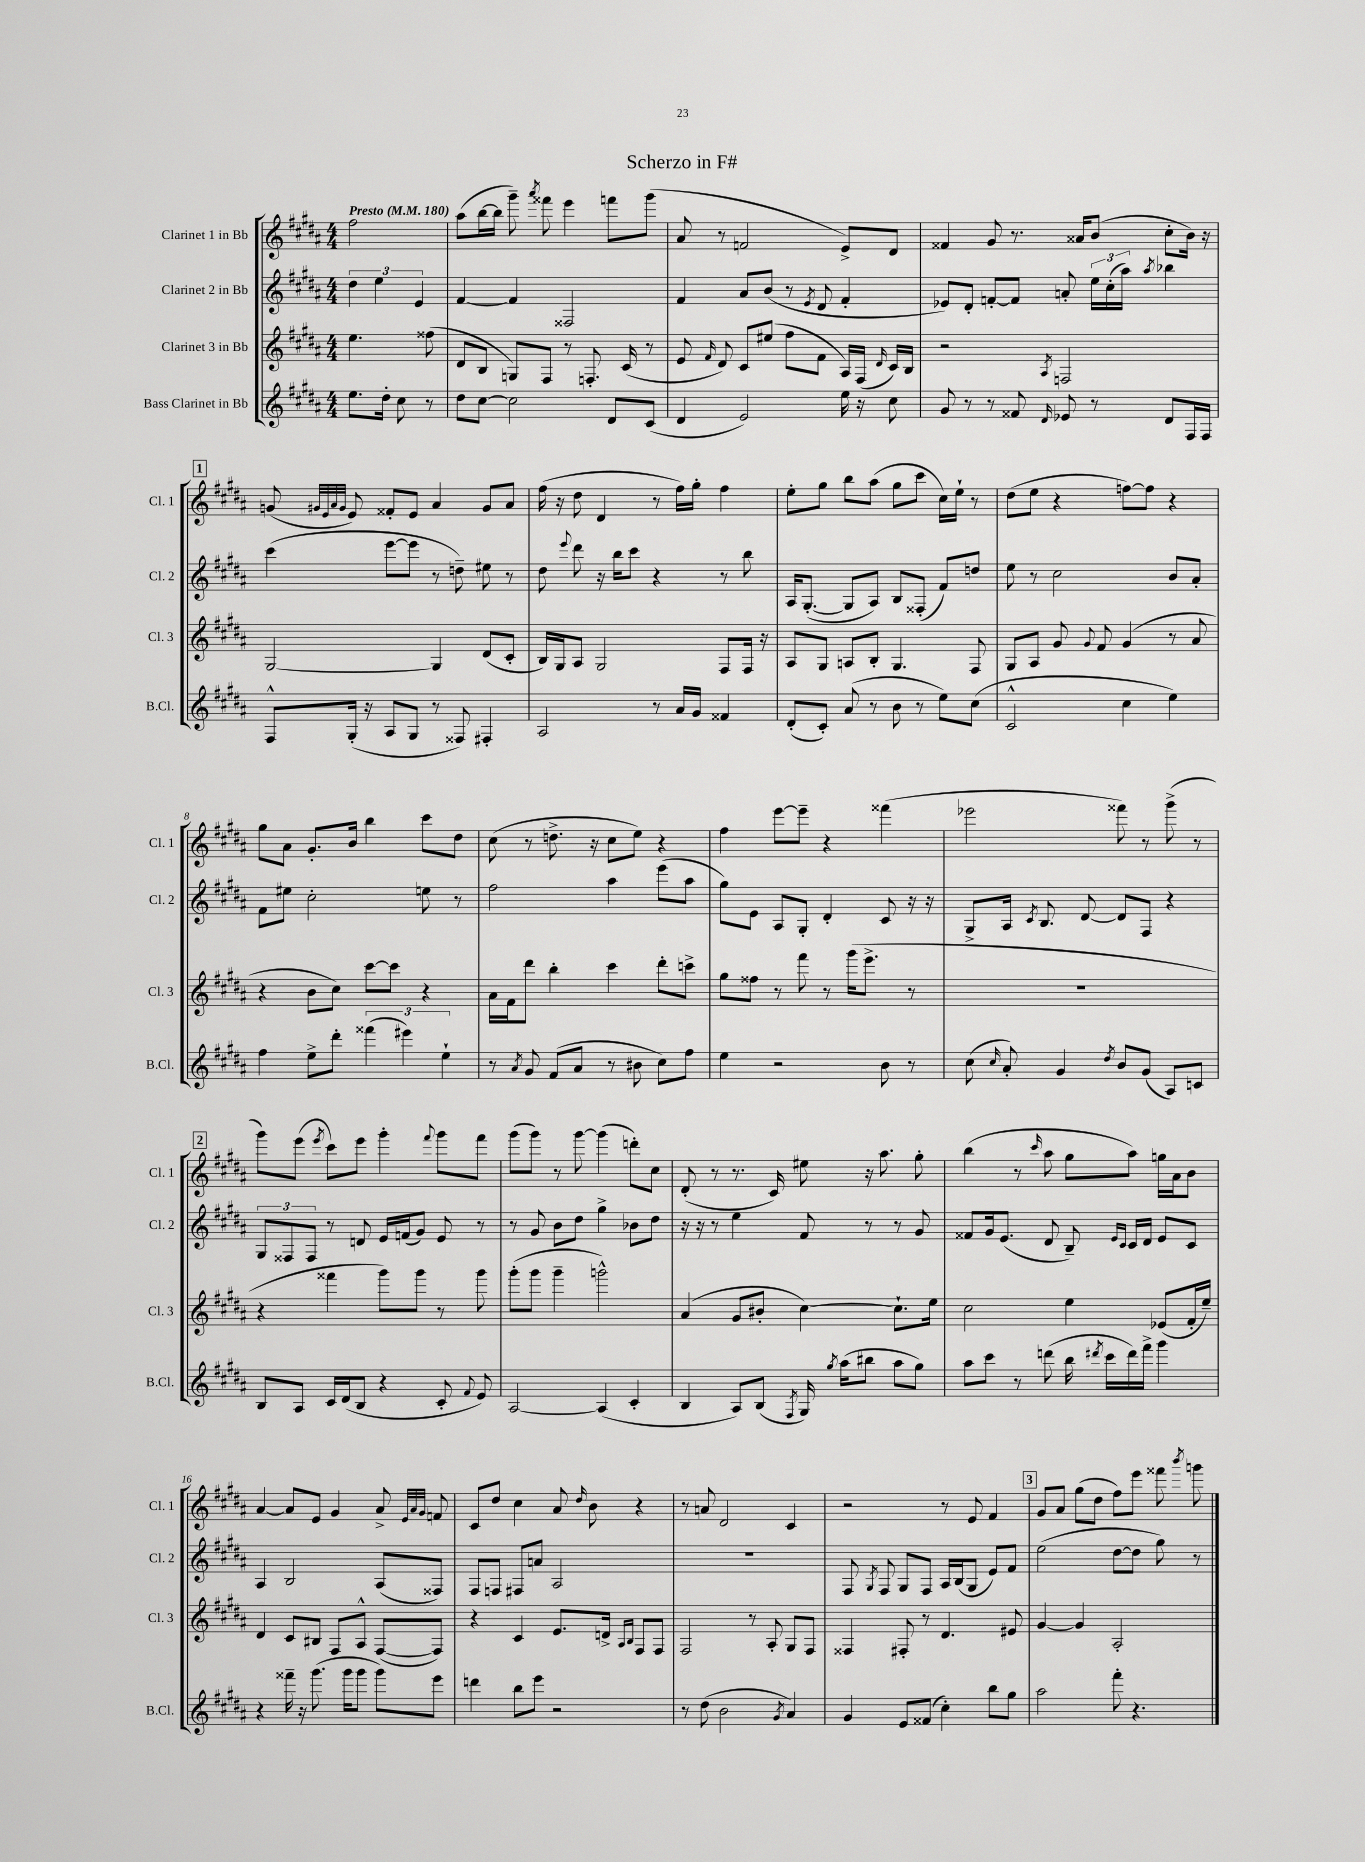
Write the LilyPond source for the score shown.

\header { title = "Scherzo in F#" }
<<
\new StaffGroup <<
\new Staff = "s0" \with { instrumentName = "Clarinet 1 in Bb" shortInstrumentName = "Cl. 1" } {
    \clef treble \key b \major \numericTimeSignature \time 4/4 \partial 2 \tempo "Presto" 4 = 180
    \autoBeamOff fis''2 |
    ais''8[( b''16~ b''16] gis'''8--) \acciaccatura { ais'''8 } fisis'''8 e'''4 f'''8[ gis'''8]( |
    ais'8 r8 f'2 e'8[->) dis'8] |
    fisis'4 gis'8 r8. aisis'16[ b'8]( cis''8[-. b'16]) r16 |
    \mark \markup { \box "1" } g'8( \grace { gis'32[ e'32 ais'32 gis'32] } e'8) fisis'8[-. e'8] ais'4 gis'8[ ais'8] |
    fis''16( r16 dis''8 dis'4 r8 fis''16[) gis''16]-. fis''4 |
    e''8[-. gis''8] b''8[ ais''8]( gis''8[ cis'''8] cis''16[) e''16]-! r8 |
    dis''8[( e''8] r4 f''8[~) f''8] r4 |
    gis''8[ ais'8] gis'8.[-. b'16] b''4 cis'''8[ dis''8] |
    cis''8( r8 d''8.-> r16 cis''8[ e''8]) r4 |
    fis''4 e'''8[~ e'''8]-- r4 fisis'''4( |
    ees'''2 fisis'''8) r8 gis'''8->( r8 |
    \mark \markup { \box "2" } gis'''8[) e'''8]( \acciaccatura { e'''8 } cis'''8[) e'''8] gis'''4-. \appoggiatura { fis'''8 } gis'''8[ fis'''8] |
    gis'''8[( gis'''8]) r8 gis'''8~ gis'''4( d'''8[-.) cis''8] |
    dis'8-.( r8 r8. cis'16) eis''8 r16 ais''8. gis''8-. |
    b''4( r8 \grace { cis'''16 } ais''8 gis''8[ ais''8]) g''16[ ais'16 b'8] |
    ais'4~ ais'8[ e'8] gis'4 ais'8-> \grace { e'32[ ais'32 gis'32] } f'8 |
    cis'8[ dis''8] cis''4 ais'8 \grace { dis''16 } b'8 r4 |
    r8 a'8 dis'2 cis'4 |
    r2 r8 e'8 fis'4 |
    \mark \markup { \box "3" } gis'8[ ais'8] gis''8[( dis''8] fis''8[) e'''8] fisis'''8 \acciaccatura { b'''8 } g'''8 \bar "|." |
}
\new Staff = "s1" \with { instrumentName = "Clarinet 2 in Bb" shortInstrumentName = "Cl. 2" } {
    \clef treble \key b \major \numericTimeSignature \time 4/4 \partial 2
    \autoBeamOff \tuplet 3/2 { dis''4 e''4 e'4 } |
    fis'4~ fis'4 fisis2 |
    fis'4 ais'8[ b'8]( r8 \acciaccatura { e'8 } dis'8 fis'4-. |
    ees'8[) dis'8]-. f'8[~-. f'8] a'8-. \tuplet 3/2 { e''16[ cis''16-.( ais''16]) } \acciaccatura { ais''8 } bes''4 |
    \mark \markup { \box "1" } cis'''4( e'''8[~ e'''8] r8 d''8--) eis''8 r8 |
    dis''8 \appoggiatura { e'''8 } dis'''8 r16 b''16[ cis'''8] r4 r8 b''8 |
    ais16[ gis8.]~-.( gis8[ ais8]) b8[ fisis8]-.( fis'8[) d''8] |
    e''8 r8 cis''2 b'8[ ais'8]-. |
    fis'8[ eis''8] cis''2-. e''8 r8 |
    fis''2 ais''4 e'''8[( ais''8] |
    gis''8[) e'8] ais8[ gis8]-. dis'4-. cis'8 r16 r16 |
    gis8[-> ais16] \acciaccatura { cis'8 } b8. dis'8~ dis'8[ fis8] r4 |
    \mark \markup { \box "2" } \tuplet 3/2 { gis8[ fisis8 fisis8] } r8 d'8 e'16[ f'16( gis'8]) e'8 r8 |
    r8 gis'8 b'8[ dis''8] gis''4-> bes'8[ dis''8] |
    r16 r16 r8 e''4 fis'8 r8 r8 gis'8 |
    fisis'8[ gis'16 e'8.]( dis'8 b8--) \grace { e'16[ cis'16] } cis'16[ dis'16] e'8[ cis'8] |
    ais4 b2 ais8[( fisis8]) |
    fis8[ f8] fis8[ a'8] ais2 |
    R1 |
    fis8 \acciaccatura { gis8 } fis8 gis8[ fis8] ais16[ b16( gis8] e'8[) fis'8] |
    \mark \markup { \box "3" } e''2( dis''8[~ dis''8] gis''8) r8 \bar "|." |
}
\new Staff = "s2" \with { instrumentName = "Clarinet 3 in Bb" shortInstrumentName = "Cl. 3" } {
    \clef treble \key b \major \numericTimeSignature \time 4/4 \partial 2
    \autoBeamOff e''4. fisis''8( |
    dis'8[ b8] g8[) fis8] r8 f8.-. cis'16( r8 |
    e'8 \grace { fis'16 } dis'8) cis'8[ eis''8]( fis''8[ fis'8] ais16[) fis16]( \grace { dis'16 } cis'16[) b16] |
    r2 \acciaccatura { ais8 } f2 |
    \mark \markup { \box "1" } gis2~ gis4 dis'8[( cis'8]-. |
    b16[) gis16 ais8] gis2 fis8[ fis16] r16 |
    ais8[ gis8] a8[ b8]-. gis4. fis8 |
    gis8[ ais8] gis'8 \appoggiatura { gis'8 } fis'8 gis'4( r8 ais'8 |
    r4 b'8[ cis''8]) cis'''8[~ cis'''8] r4 |
    ais'16[ fis'16 dis'''8] b''4-. cis'''4 dis'''8[-. c'''8]-> |
    gis''8[ fisis''8] r8 fis'''8 r8 gis'''16[( e'''8.]-> r8 |
    R1 |
    \mark \markup { \box "2" } r4 fisis'''4 gis'''8[) gis'''8] r8 gis'''8 |
    gis'''8[-.( gis'''8] gis'''4-- g'''2-^) |
    ais'4( gis'8[ bis'8]-. cis''4~) cis''8.[-! e''16] |
    cis''2 e''4 ees'8[( fis'16-. e''16]--) |
    dis'4 cis'8[ bis8] fis8[ ais8]-^ fis8[~( fis8]) |
    r4 cis'4 e'8.[ d'16]-> \grace { ais16[ b16] } fis8[ fis8] |
    fis2 r8 ais8-. gis8[ fis8] |
    fisis4 fis8-. r8 dis'4. eis'8 |
    \mark \markup { \box "3" } gis'4~ gis'4 ais2-. \bar "|." |
}
\new Staff = "s3" \with { instrumentName = "Bass Clarinet in Bb" shortInstrumentName = "B.Cl." } {
    \clef treble \key b \major \numericTimeSignature \time 4/4 \partial 2
    \autoBeamOff e''8.[ dis''16]-. cis''8 r8 |
    dis''8[ cis''8]~ cis''2 dis'8[ cis'8]( |
    dis'4 e'2) e''16 r16 cis''8 |
    gis'8 r8 r8 fisis'8 \grace { dis'16 } ees'8 r8 dis'8[ fis16 fis16] |
    \mark \markup { \box "1" } fis8[-^ gis16]-.( r16 ais8[ gis8] r8 fisis8) fis4-. |
    ais2 r8 ais'16[ gis'16] fisis'4 |
    dis'8[-.( cis'8]-.) ais'8( r8 b'8 r8 e''8[) cis''8]( |
    cis'2-^ cis''4 e''4) |
    fis''4 e''8[-> dis'''8]-. \tuplet 3/2 { fisis'''4( eis'''4) e''4-! } |
    r8 \acciaccatura { ais'8 } gis'8 fis'8[( ais'8] r8 bis'8 cis''8[) fis''8] |
    e''4 r2 b'8 r8 |
    cis''8( \grace { cis''16 } ais'8-.) gis'4 \acciaccatura { dis''8 } b'8[ gis'8]( ais8[) c'8] |
    \mark \markup { \box "2" } b8[ ais8] cis'16[ dis'16( b8] r4 cis'8-. \appoggiatura { fis'8 } e'8) |
    ais2~ ais4( cis'4-. |
    b4 ais8[) b8]( \acciaccatura { fis8 } gis16) \acciaccatura { gis''8 } ais''16[( bis''8] ais''8[ gis''8]) |
    ais''8[ cis'''8] r8 d'''8( b''16 \acciaccatura { dis'''8 } cis'''16[ dis'''16) fis'''16]-> gis'''4 |
    r4 fisis'''16-- r16 gis'''8.( gis'''16[ gis'''8] gis'''8[) e'''8] |
    d'''4 b''8[ e'''8] r2 |
    r8 dis''8( b'2 \acciaccatura { gis'8 } ais'4) |
    gis'4 e'8[ fisis'8]( cis''4-.) b''8[ gis''8] |
    \mark \markup { \box "3" } ais''2 fis'''8-. r4. \bar "|." |
}
>>
>>
